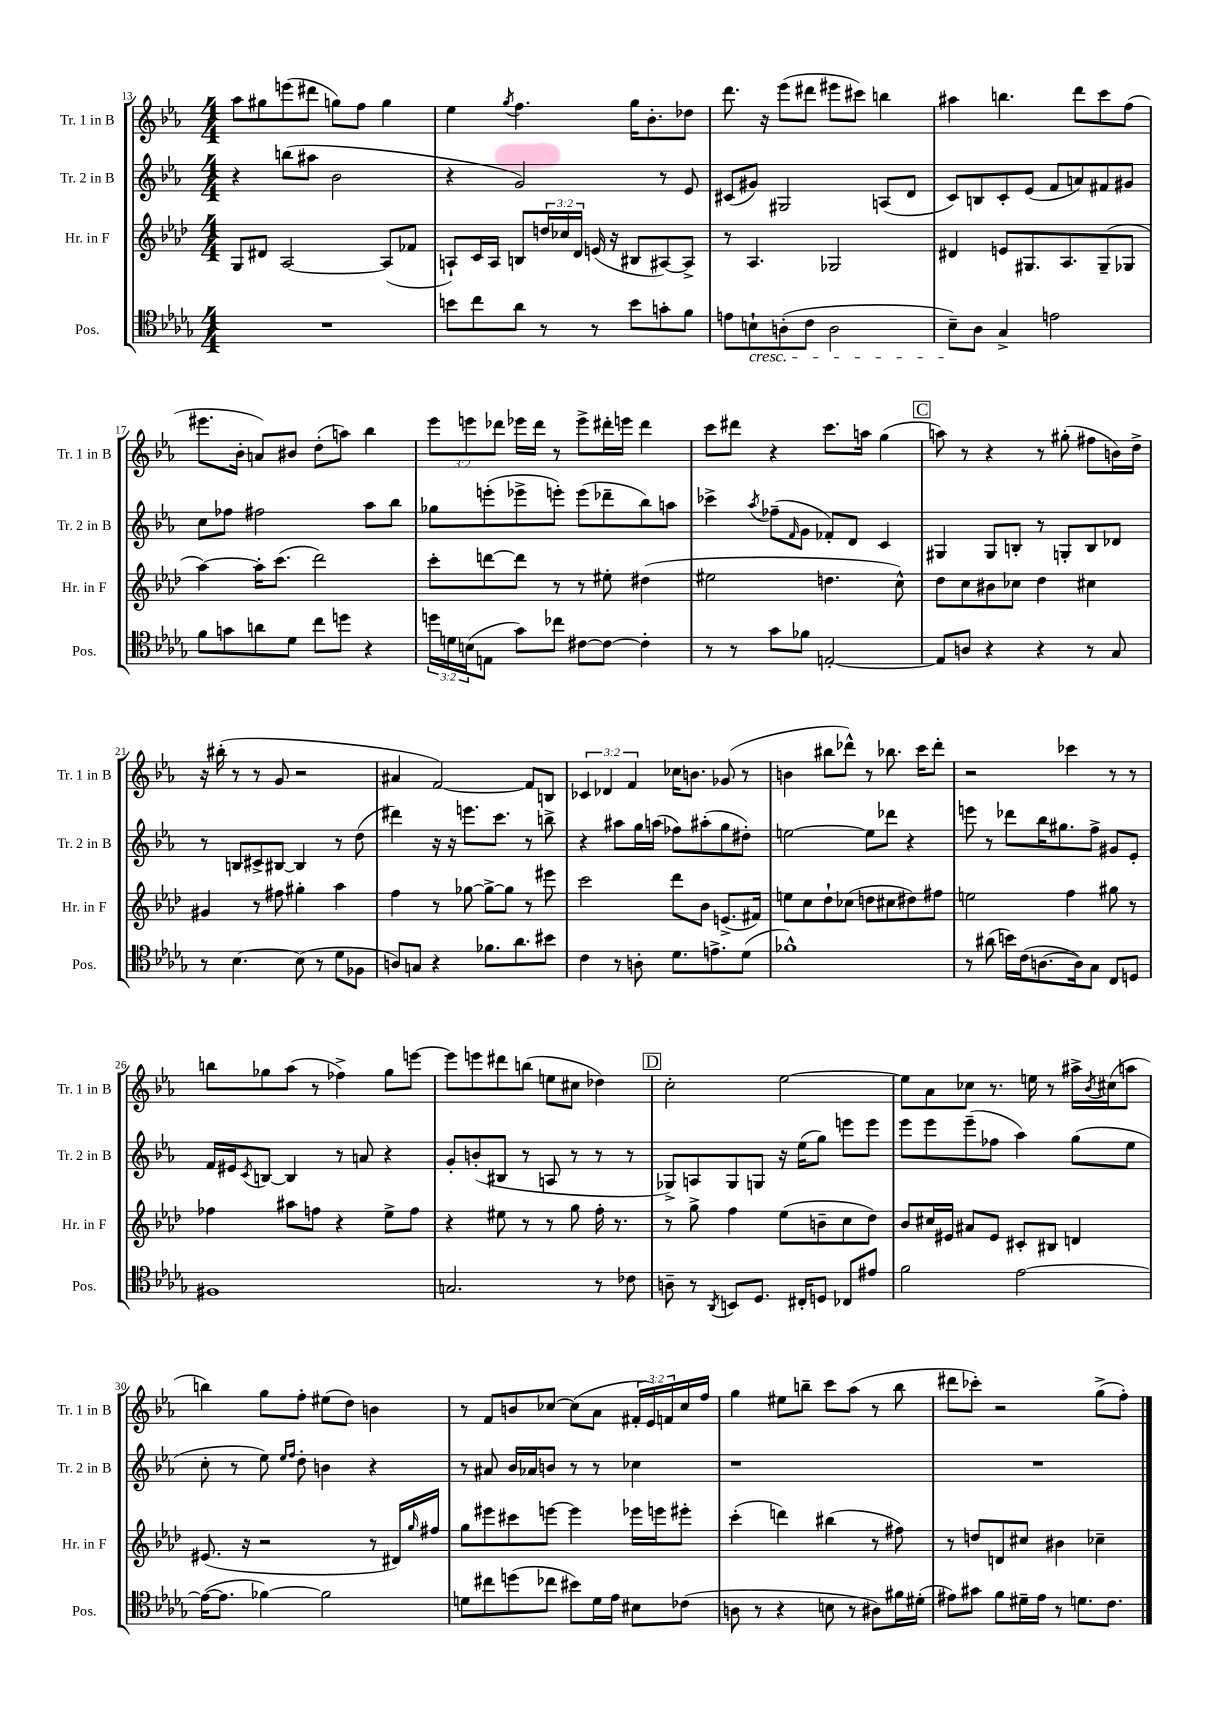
<<
\new StaffGroup <<
\new Staff = "s0" \with { instrumentName = "Tr. 1 in B" shortInstrumentName = "Tr. 1 in B" } {
    \clef treble \key ees \major \numericTimeSignature \time 4/4 \override Staff.TupletNumber.text = #tuplet-number::calc-fraction-text
    aes''8 gis''8 e'''8( dis'''8 g''8) f''8 g''4 |
    ees''4 \acciaccatura { g''8 } f''4. g''16 bes'8.-. des''8 |
    d'''8. r16 ees'''8( dis'''8 eis'''8 cis'''8) b''4 |
    ais''4 b''4. d'''8 c'''8 f''8( |
    eis'''8. bes'16-. a'8) bis'8 d''8-.( a''8) bes''4 |
    \tuplet 3/2 { ees'''8 e'''8 des'''8 } ees'''16 des'''16 r8 ees'''8-> dis'''16-. e'''16 dis'''4 |
    c'''8 dis'''8 r4 c'''8. a''16 g''4( |
    \mark \markup { \box "C" } a''8) r8 r4 r8 gis''8-.( fis''8 b'16) d''16-> |
    r16 bis''16-.( r8 r8 g'8 r2 |
    ais'4 f'2~) f'8 b8 |
    \tuplet 3/2 { ces'4 des'4 f'4 } ces''16 b'8. ges'8( r8 |
    b'4 bis''8 des'''8-^) r8 bes''8. c'''16 des'''8-. |
    r2 ces'''4 r8 r8 |
    b''8 ges''8 aes''8( r8 fes''4->) ges''8 e'''8~ |
    e'''8 e'''8 dis'''8 b''8( e''8 cis''8 des''4) |
    \mark \markup { \box "D" } c''2-. ees''2~ |
    ees''8 aes'8 ces''8 r8. e''16 r8 ais''16-> \acciaccatura { bes'8 } cis''16( a''8 |
    b''4) g''8 f''8-. eis''8( d''8) b'4 |
    r8 f'8 b'8 ces''8~ ces''8( aes'8 \tuplet 3/2 { fis'16-. ees'16) f'16 } ces''16 f''16 |
    g''4 eis''8 b''8-- c'''8 aes''8( r8 b''8 |
    dis'''8 ces'''8-.) r2 g''8->( f''8-.) \bar "|." |
}
\new Staff = "s1" \with { instrumentName = "Tr. 2 in B" shortInstrumentName = "Tr. 2 in B" } {
    \clef treble \key ees \major \numericTimeSignature \time 4/4
    r4 b''8( ais''8 bes'2 |
    r4 g'2) r8 ees'8 |
    cis'8( gis'8) gis2 a8( d'8 |
    c'8) b8 c'8-. ees'8( f'8 a'8) fis'8 gis'8 |
    c''8 fes''8 fis''2 aes''8 bes''8 |
    ges''8 e'''8-.( ees'''8-> e'''8-.) e'''8( des'''8-- bes''8) a''8 |
    ces'''4-> \acciaccatura { aes''8 } fes''8--( \grace { f'16 } g'8 fes'8-.) d'8 c'4 |
    \mark \markup { \box "C" } gis4 gis8 b8-. r8 g8-. b8 des'8 |
    r8 b8 cis'8-> bis8~ bis4 r8 d''8( |
    dis'''4) r16 r16 e'''8. c'''8. r8 b''8-> |
    r4 ais''8 g''16 a''16( fes''8) ais''8-.( g''8 dis''8-.) |
    e''2~ e''8 des'''8 r4 |
    e'''8 r8 des'''8 bes''16 gis''8. f''8-> gis'8 ees'8-. |
    f'16 eis'16 \acciaccatura { c'8 } b8~ b4 r8 a'8 r4 |
    g'8-. b'8-.( bis8 r8 a8 r8 r8 r8 |
    \mark \markup { \box "D" } ges8->) a8 ges8 g8 r16 ees''16( g''8) e'''8 e'''8 |
    ees'''8 ees'''8 ees'''8--( fes''8 aes''4) g''8( ees''8 |
    c''8-. r8 ees''8) \grace { ees''16 f''16 } d''8-. b'4 r4 |
    r8 ais'8 bes'16 aes'16 b'8 r8 r8 ces''4 |
    r1 |
    R1 \bar "|." |
}
\new Staff = "s2" \with { instrumentName = "Hr. in F" shortInstrumentName = "Hr. in F" } {
    \clef treble \key aes \major \numericTimeSignature \time 4/4 \override Staff.TupletNumber.text = #tuplet-number::calc-fraction-text
    g8 dis'8 aes2~ aes8( fes'8 |
    a8-!) c'16 a16 b8 \tuplet 3/2 { d''16 ces''16 des'16 } e'16( r16 bis8 ais8~) ais8-> |
    r8 aes4. ges2 |
    dis'4 e'8 gis8. aes8. gis8--( ges8 |
    aes''4~) aes''16-. c'''8.( des'''2) |
    c'''8-. d'''8~ d'''8 r8 r8 eis''8-. dis''4( |
    eis''2 d''4. c''8-^) |
    \mark \markup { \box "C" } des''8 c''8 bis'8 ces''8 des''4 cis''4 |
    gis'4 r8 fis''8 gis''4-. aes''4 |
    f''4 r8 ges''8~ ges''8~-> ges''8 r8 eis'''8 |
    c'''2 des'''8 bes'8 e'8.->( fis'16) |
    e''8 c''8 des''8-! ces''8( d''8 cis''8 dis''8) fis''8 |
    e''2 f''4 gis''8 r8 |
    fes''4 ais''8 f''8 r4 ees''8-> f''8 |
    r4 eis''8 r8 r8 g''8 f''16-. r8. |
    \mark \markup { \box "D" } r8 g''8-> f''4 ees''8( b'8-- c''8 des''8) |
    bes'8 cis''16 eis'16 ais'8 eis'8 cis'8-. bis8 d'4 |
    eis'8.( r16 r2 r8 dis'16) \grace { g''16 } fis''16 |
    g''8 eis'''8 cis'''8 e'''8~ e'''4 ees'''16 e'''16 eis'''8-. |
    c'''4-.( d'''4) bis''4( r8 fis''8) |
    r8 d''8 d'8 cis''8 bis'4 ces''4-- \bar "|." |
}
\new Staff = "s3" \with { instrumentName = "Pos." shortInstrumentName = "Pos." } {
    \clef tenor \key des \major \numericTimeSignature \time 4/4 \override Staff.TupletNumber.text = #tuplet-number::calc-fraction-text
    R1 |
    b'8 c''8 aes'8 r8 r8 b'8 g'8-. f'8 |
    e'8 b8-!\cresc a8-.( c'8 a2 |
    bes8--\!) aes8 ges4-> e'2 |
    f'8 g'8 a'8 des'8 c''8 d''8 r4 |
    \tuplet 3/2 { d''16 d'16 b16( } e8 ges'8) ces''8 cis'8~ cis'8~ cis'4-. |
    r8 r8 ges'8 fes'8 e2~-. |
    \mark \markup { \box "C" } e8 a8 r4 r4 r8 ges8 |
    r8 bes4.~ bes8( r8 des'8 fes8 |
    a8) g8 r4 fes'8. aes'8. bis'8 |
    c'4 r8 a8-. des'8. e'8.-> des'8( |
    fes'1-^) |
    r8 ais'8( b'16) c'16( a8.~ a16) ges8 c8 d8 |
    fis1 |
    g2. r8 ces'8 |
    \mark \markup { \box "D" } a8-- r8 \acciaccatura { aes,8 } b,8 des8. cis16-. d8 ces8 eis'8 |
    f'2 ees'2~ |
    ees'16~( ees'8. fes'4~) fes'2 |
    d'8 cis''8 d''8( ces''8 bis'8) d'16 ees'16 bis8 ces'8( |
    a8 r8 r4 b8 r8 ais8) fis'16 dis'16-.( |
    eis'8) gis'8 f'8 dis'16-- eis'16 r8 d'8. c'8. \bar "|." |
}
>>
>>
\layout { \context { \Score currentBarNumber = #13 } }
